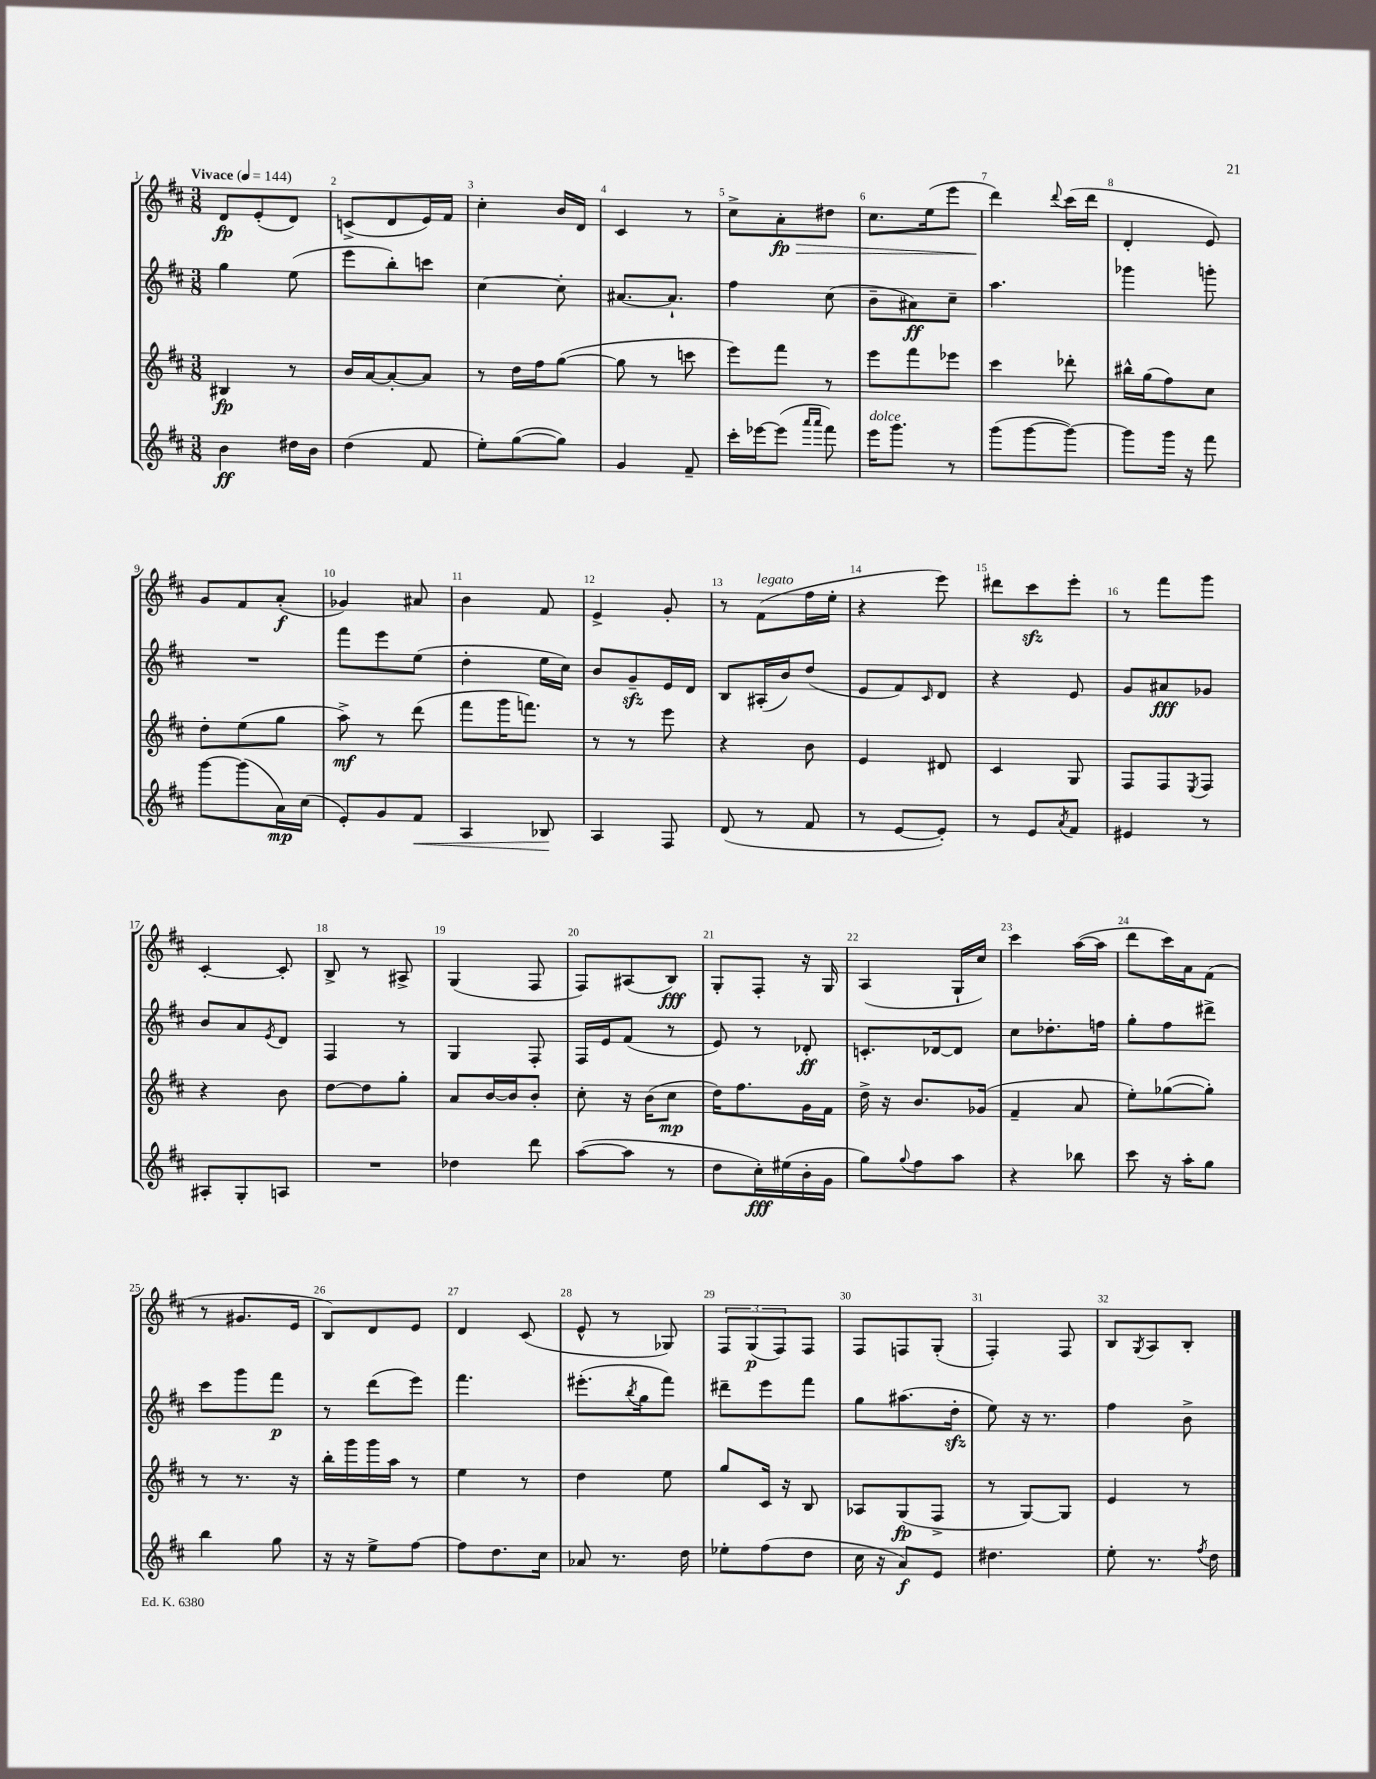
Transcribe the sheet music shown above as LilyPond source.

<<
\new StaffGroup <<
\new Staff = "s0" {
    \clef treble \key d \major \numericTimeSignature \time 3/8 \tempo "Vivace" 4 = 144
    d'8\fp e'8-.( d'8) |
    c'8->( d'8 e'16) fis'16 |
    cis''4-. b'16 d'16 |
    cis'4 r8 |
    cis''8-> a'8-.\fp\> dis''8 |
    cis''8. e''16( e'''8 |
    d'''4\!) \appoggiatura { d'''8 } cis'''16( d'''16 |
    d'4-. e'8) |
    g'8 fis'8 a'8-.\f( |
    ges'4) ais'8 |
    b'4 fis'8 |
    e'4-> g'8-. |
    r8 fis'8^\markup { \italic "legato" }( fis''16 e''16-. |
    r4 e'''8) |
    dis'''8 cis'''8\sfz e'''8-. |
    r8 fis'''8 g'''8 |
    cis'4~-. cis'8-. |
    b8-> r8 ais8-> |
    g4( fis8 |
    fis8) ais8( b8\fff) |
    g8-. fis8-. r16 g16 |
    a4( g16-! cis''16) |
    cis'''4 a''16~( a''16 |
    d'''8 cis'''16) a'16 fis'8( |
    r8 gis'8. e'16 |
    b8) d'8 e'8 |
    d'4 cis'8( |
    e'8-^ r8 ges8) |
    \tuplet 3/2 { fis8 g8\p( fis8) } fis8 |
    fis8 f8 g8-.( |
    fis4-.) fis8 |
    b8 \acciaccatura { g8 } a8 b8-. \bar "|." |
}
\new Staff = "s1" {
    \clef treble \key d \major \numericTimeSignature \time 3/8
    g''4 e''8( |
    e'''8 b''8-.) c'''8 |
    cis''4~ cis''8-. |
    ais'8.~ ais'8.-! |
    fis''4 cis''8( |
    b'8-- ais'8\ff) cis''8-- |
    a''4. |
    ges'''4 g'''8-. |
    R4. |
    fis'''8 e'''8 e''8( |
    d''4-. e''16 cis''16) |
    b'8 g'8--\sfz e'16 d'16 |
    b8 ais16-.( b'16) d''8( |
    e'8 fis'8) \grace { cis'16 } d'8 |
    r4 e'8 |
    g'8 ais'8\fff ges'8 |
    b'8 a'8 \acciaccatura { e'8 } d'8 |
    fis4 r8 |
    g4 fis8-. |
    fis16 e'16 fis'8( r8 |
    e'8) r8 des'8-.\ff |
    c'8.-. des'16~ des'8 |
    cis''8 des''8.-. f''16 |
    g''8-. fis''8 dis'''8-> |
    cis'''8 g'''8 fis'''8\p |
    r8 d'''8( e'''8) |
    fis'''4. |
    eis'''8.-.( \acciaccatura { b''8 } g''16 fis'''8) |
    dis'''8-- e'''8 fis'''8 |
    g''8 ais''8.( d''16-.\sfz |
    e''8) r16 r8. |
    fis''4 b'8-> \bar "|." |
}
\new Staff = "s2" {
    \clef treble \key d \major \numericTimeSignature \time 3/8
    bis4\fp r8 |
    b'16 a'16~ a'8~-. a'8 |
    r8 d''16 fis''16 g''8~( |
    g''8 r8 c'''8 |
    e'''8) fis'''8 r8 |
    e'''8 fis'''8 ees'''8 |
    cis'''4 des'''8-. |
    bis''16-^ g''16( fis''8) cis''8 |
    d''8-. e''8( g''8 |
    a''8->\mf) r8 d'''8( |
    fis'''8 g'''16 f'''8.) |
    r8 r8 e'''8 |
    r4 b'8 |
    e'4 dis'8 |
    cis'4 g8 |
    fis8 fis8 \acciaccatura { e8 } fis8 |
    r4 b'8 |
    d''8~ d''8 g''8-. |
    a'8 b'16~ b'16 b'8-. |
    cis''8-. r16 b'16( cis''8\mp |
    d''16) fis''8. g'16 fis'16 |
    d''16-> r16 b'8. ges'16( |
    fis'4-- a'8 |
    e''8-.) ges''8~( ges''8-.) |
    r8 r8. r16 |
    b''16-. g'''16 g'''16 a''16 r8 |
    e''4 r8 |
    d''4 e''8 |
    g''8 cis'16 r16 b8 |
    aes8 g8\fp( fis8-> |
    r8 g8~) g8 |
    e'4 r8 \bar "|." |
}
\new Staff = "s3" {
    \clef treble \key d \major \numericTimeSignature \time 3/8
    b'4\ff dis''16 b'16 |
    d''4( fis'8 |
    e''8-.) g''8~( g''8) |
    g'4 fis'8-- |
    cis'''16-. ees'''16~ ees'''8( \grace { a'''16 a'''16 } fis'''8) |
    e'''16^\markup { \italic "dolce" } g'''8. r8 |
    g'''8( g'''8~ g'''8~) |
    g'''8 g'''16 r16 fis'''8 |
    g'''8~ g'''8( a'16\mp) cis''16( |
    e'8-.) g'8 fis'8\< |
    a4 bes8\! |
    a4 fis8 |
    d'8( r8 fis'8 |
    r8 e'8~ e'8-.) |
    r8 e'8 \acciaccatura { a'8 } fis'8 |
    eis'4 r8 |
    ais8-. g8-. a8 |
    R4. |
    des''4 d'''8 |
    a''8~( a''8 r8 |
    d''8 cis''16-.\fff) eis''16( b'16-. g'16 |
    g''8) \appoggiatura { g''8 } fis''8 a''8 |
    r4 bes''8 |
    cis'''8 r16 a''16-. g''8 |
    b''4 g''8 |
    r16 r16 e''8-> fis''8~ |
    fis''8 d''8. cis''16 |
    aes'8 r8. d''16 |
    ees''8-. fis''8( d''8 |
    cis''16 r16 a'8\f) e'8 |
    dis''4. |
    e''8-. r8. \acciaccatura { fis''8 } d''16 \bar "|." |
}
>>
>>
\layout { \context { \Score \override BarNumber.break-visibility = ##(#f #t #t) barNumberVisibility = #all-bar-numbers-visible } }
